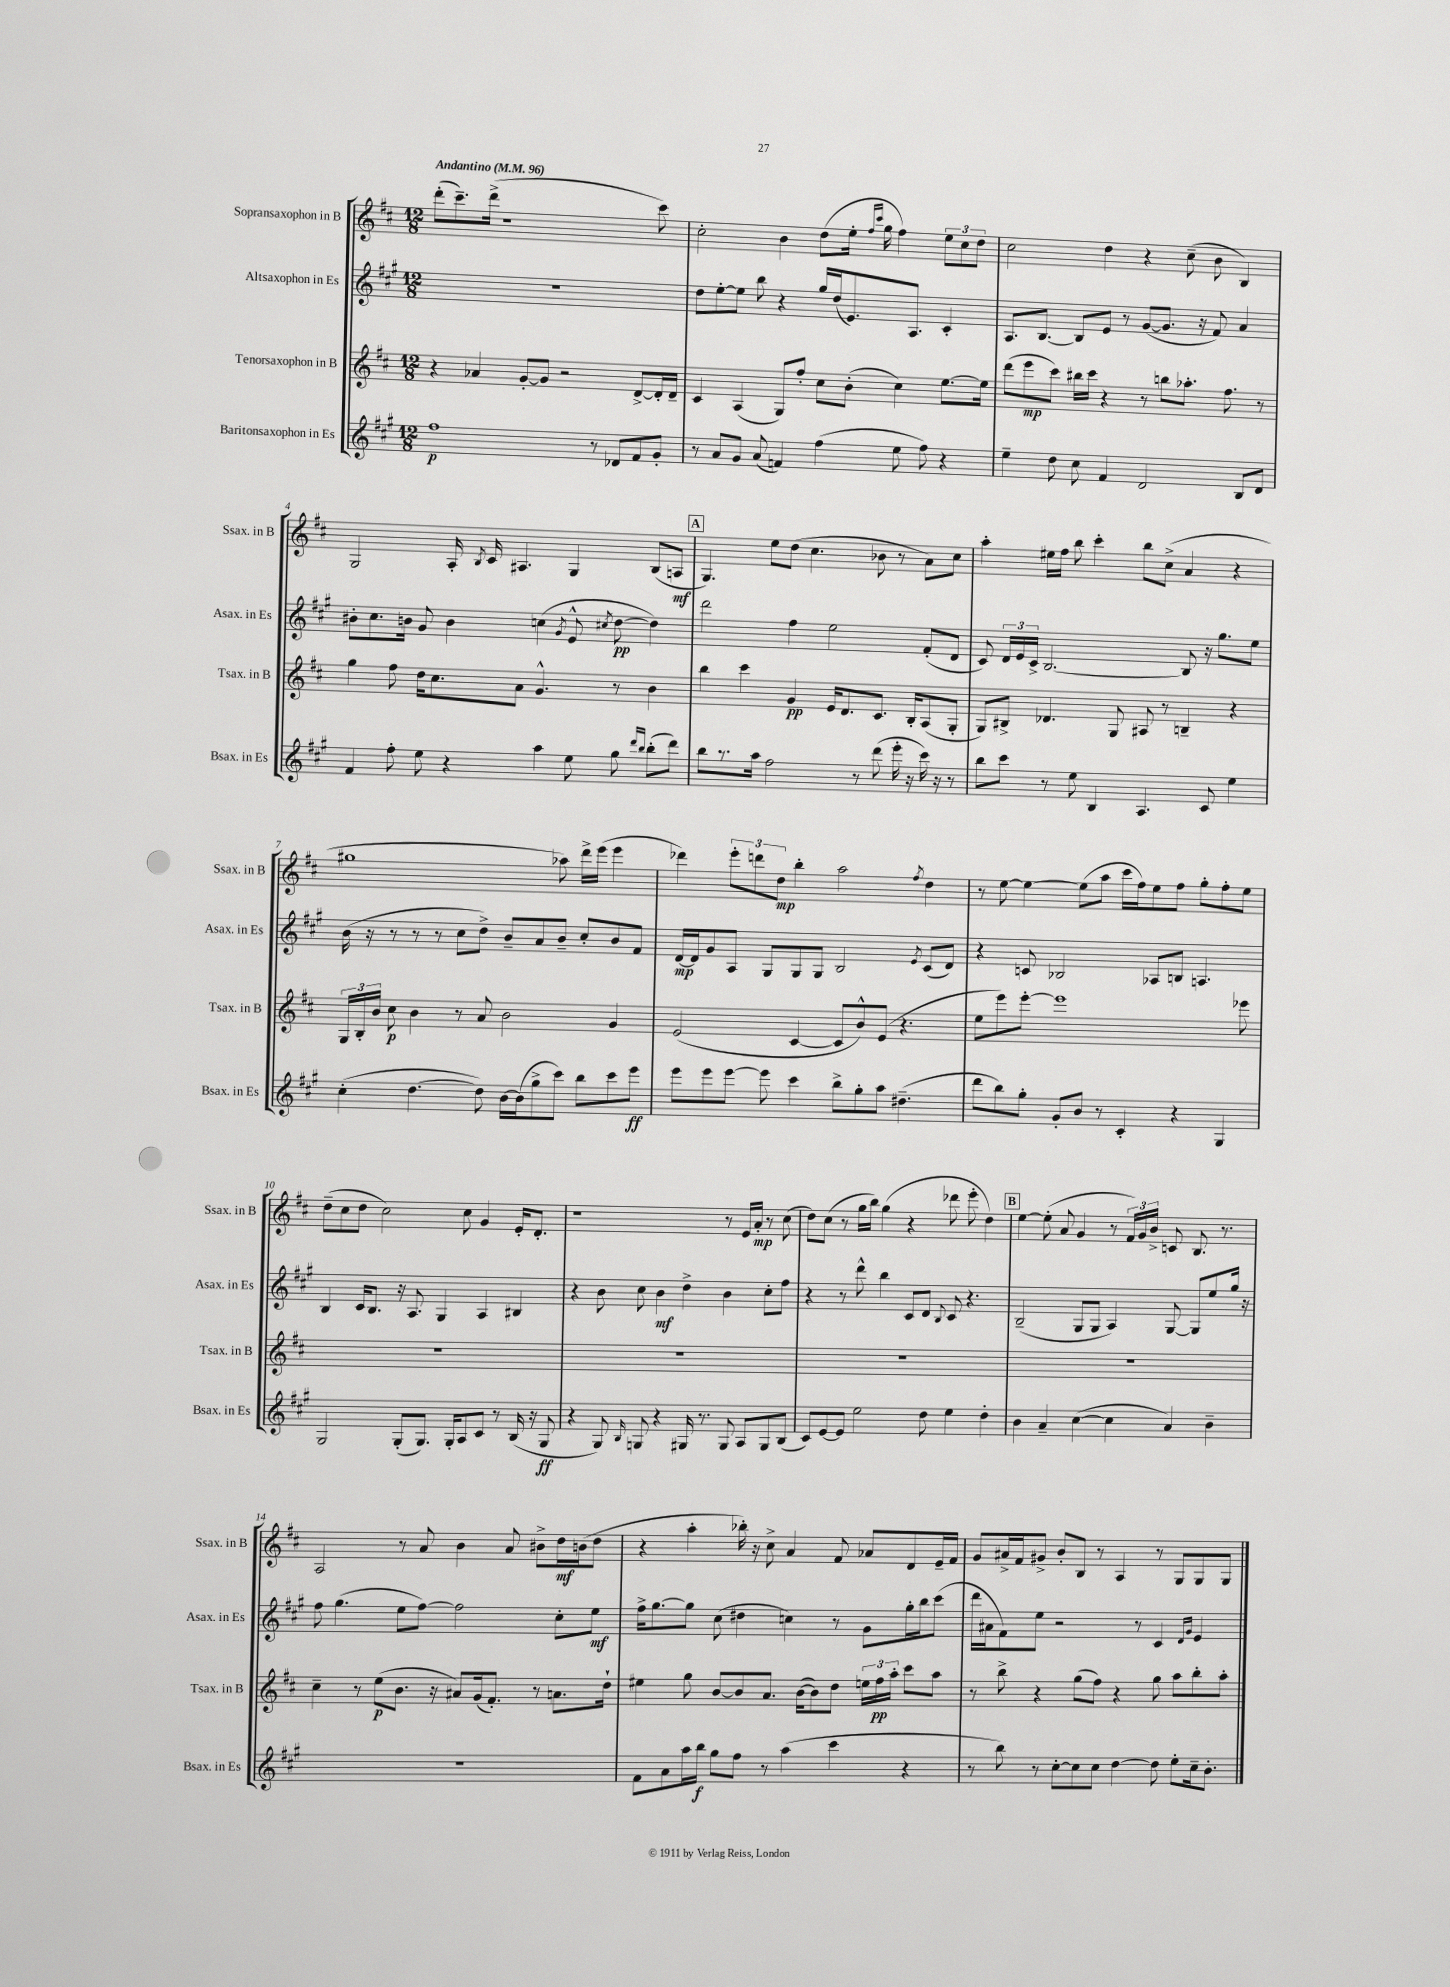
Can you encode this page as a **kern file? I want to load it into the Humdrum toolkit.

**kern	**kern	**kern	**kern
*staff4	*staff3	*staff2	*staff1
*clefG2	*clefG2	*clefG2	*clefG2
*k[f#c#g#]	*k[f#c#]	*k[f#c#g#]	*k[f#c#]
*M12/8	*M12/8	*M12/8	*M12/8
*MM96	*MM96	*MM96	*MM96
1ff#	4r	1.r	(8ddd'\L
.	.	.	8.ccc#~\)
.	4a-/	.	.
.	.	.	(16ddd^\Jk
.	.	.	1r
.	[8g'/L	.	.
.	8g/]J	.	.
.	2r	.	.
8r	.	.	.
8d-/L	.	.	.
8f#/	[8d^/L	.	.
8g#'/J	16d'/]L	.	8ccc#\)
.	16d~/JJ	.	.
=	=	=	=
8r	4c#/	8dd\L	2cc#'\
8a/L	.	[8ee'\	.
8g#/J	(4A/	8ee\]J	.
(8a/	.	8bb\	.
4f/)	8G/L)	4r	4b\
.	8ff#'/J	.	.
(4ff#\	8cc#\L	16gg#/LL	(8dd\L
.	.	(16dd/J	.
.	(8b'\J	8.e/)	16ee'\Jk
.	.	.	16qqff#/LL
.	.	.	16qqccc#/JJ
.	.	.	16gg\
8ee\	4cc#\)	.	4ff#\)
.	.	8.A/J	.
8ff#\)	.	.	.
4r	[8.ee\L	4c#'/	12ee\L
.	.	.	12cc#\
.	.	.	12dd\J
.	16ee\]Jk	.	.
=	=	=	=
4ee~\	(8ddd\L	8.A/L	2cc#\
.	8eee\	.	.
.	.	[8.B/J	.
8dd\	8ccc#\J)	.	.
8cc#\	16bb#\LL	8B/]L	.
.	16ccc#\JJ	.	.
4f#/	4r	8e/J	4dd\
.	.	8r	.
2d/	8r	([8g#/L	4r
.	8bb\L	8.g#/]J	.
.	8.aa-'\J	.	(8cc#~\
.	.	16r	.
.	.	8f#/)	8b\
.	8.ff#\	.	.
8B/L	.	4a/	4B/)
8d/J	8r	.	.
=	=	=	=
4f#/	4gg\	8b#'\L	2G/
.	.	8.cc#\	.
8ff#'\	8ff#\	.	.
.	.	16b\Jk	.
8ee\	16dd\LK	8g#/	.
.	8.cc#\	.	.
4r	.	4b\	16A'/
.	.	.	8qB/
.	.	.	16c#/
.	8a\J	.	4.A#/
4aa\	4.g^^/	(4cc\	.
.	.	8qg#/	.
8ee\	.	8e^^/	4G/
.	.	8qcc#/	.
8gg#\	8r	[8dd\	.
16qqddd/LL	.	.	.
16qqbb/JJ	.	.	.
(8bb'\L	4b\	4dd\])	(8B/L
8ddd\J)	.	.	8A/J
=	=	=	=
8bb\L	4bb\	2ddd\	4.G/)
8.r	.	.	.
.	4ccc#\	.	.
16aa\Jk	.	.	.
2ff#\	.	.	8ee\L
.	4g/	4ff#\	(8dd\J
.	.	.	4.cc#\
.	16e/LK	2ee\	.
.	8.d/	.	.
8r	.	.	.
(8ddd\	8.c#/J	.	8b-\
16eee'\	.	.	8r
16r	16B'/LK	.	.
16ccc#\)	(8A/	(8f#'/L	8a\L)
16r	.	.	.
8r	8G'/J	8d/J	8cc#\J
=	=	=	=
8bb\L	8G/L)	8c#/)	4aa'\
8ccc#\J	8B#^/J	24d/LL	.
.	.	24e/	.
.	.	24c#^/JJ	.
8r	4.d-/	[2.B/	16ee#\LL
.	.	.	16ff#\JJ
8ee\	.	.	8bb\
4B/	.	.	4ccc#'\
.	8G/	.	.
4.A/	8A#/	.	8bb\L
.	8r	.	(8cc#^\J
.	4B~/	8B/]	4a/
8c#/	.	16r	.
.	.	8.gg#\L	.
4ee\	4r	.	4r
.	.	8ee\J	.
=	=	=	=
(4cc#'\	24G/LL	(16b\	1gg#
.	24B'/	.	.
.	.	16r	.
.	24b/JJ	.	.
.	8cc#\	8r	.
[4.dd\	4b\	8r	.
.	.	8r	.
.	8r	8cc#\L	.
8dd\])	8a/	8dd^\J)	.
[16b\LL	2b\	8b~/L	.
(16b\]J	.	.	.
8gg#^\	.	8a/	.
8ccc#\J)	.	8b~/J	8aa-\)
8bb\L	.	8cc#'/L	16ddd^\LL
.	.	.	(16eee\JJ
8ccc#\	4g/	8b/	4eee\
8eee\J	.	8f#/J	.
=	=	=	=
8eee\L	(2e/	[16d/LL	4ddd-\)
.	.	16d/]J	.
8eee\	.	8g#/	.
[8eee\J	.	8A/J	12eee'\L
.	.	.	12ddd\
8eee\]	.	8G#/L	.
.	.	.	12dd\J
4ccc#\	[4c#/	8G#/	4bb'\
.	.	8G#/J	.
8bb^\L	8c#/]L	2B/	2aa\
8gg#'\	8b^^/)	.	.
8aa\J	(8e/J	.	.
(4.dd#~\	4.r	.	.
.	.	8qe/	8qff#/
.	.	(8c#/L	4dd\
.	.	8d/J)	.
=	=	=	=
8ddd\L	8ee\L	4r	8r
8bb\)	8eee\)	.	[8ee\
8gg#'\J	[8eee'\J	8c/	4ee\_
8g#'/L	1eee]	2B-/	.
8b/J	.	.	(8ee\]L
8r	.	.	8aa\J
4c#'/	.	.	16ccc#\LL
.	.	.	16ff#\J)
.	.	8A-/L	8ee\
4r	.	8B/J	8ff#\J
.	.	4.A/	8gg'\L
4G#/	.	.	8ff#'\
.	8eee-\	.	8ee\J
=	=	=	=
2G#/	1.r	4B/	(8dd~\L
.	.	.	8cc#\
.	.	16c#/LK	8dd\J
.	.	8.B/J	.
.	.	.	2cc#\)
(8G#'/L	.	16r	.
.	.	8.A/	.
8.G#/J)	.	.	.
.	.	4G#/	.
16G#'/LK	.	.	.
8A/	.	.	8cc#\
8c#/J	.	4A/	4g/
8r	.	.	.
(16B/	.	4B#/	16e'/LK
16r	.	.	8.d'/J
8G#/	.	.	.
=	=	=	=
4r	1.r	4r	1r
8G#/)	.	8b\	.
16qqB/	.	.	.
8G/	.	8cc#\	.
4r	.	4b\	.
16G#/	.	4dd^\	.
8.r	.	.	.
8G#/	.	4b\	8r
8A/L	.	.	16e/LL
.	.	.	16a'/JJ
8G#/	.	8cc#'\L	8r
(8B/J	.	8ff#\J	(8cc#\
=	=	=	=
8c#/L)	1.r	4r	8dd\L)
[8e/	.	.	(8cc#\J
8e/]J	.	8r	8r
2ee\	.	8ddd^^\	16gg\LL
.	.	.	16bb\JJ)
.	.	4bb\	(4gg\
.	.	8c#/L	4r
8dd\	.	8d/J	.
.	.	8qqB/	.
4ee\	.	8c#/	8ddd-\
.	.	4.r	8eee'\
4dd'\	.	.	4dd\)
=	=	=	=
4b\	1.r	(2B~/	[4ee\
4a~/	.	.	(8ee'\]
.	.	.	8a/
([4cc#\	.	8G#/L	4g/
.	.	8G#/J	.
4cc#\]	.	4A/)	8r
.	.	.	24f#/LL)
.	.	.	24g/
.	.	.	24b^/JJ
4a/)	.	[8G#/	8c/
.	.	8G#/]L	8.B/
4b~\	.	8ee/	.
.	.	.	8.r
.	.	16gg#/Jk	.
.	.	16r	.
=	=	=	=
1.r	4cc#~\	8ff#\	2A/
.	.	(4.gg#\	.
.	8r	.	.
.	(8ee\L	.	.
.	8.b\J	8ee\L	8r
.	.	[8ff#\J)	8a/
.	16r	.	.
.	8a#/L)	2ff#\]	4b\
.	(16g/k	.	.
.	8.f#'/J)	.	.
.	.	.	8a/
.	8r	.	8b#^\L
.	8.a\L	8cc#'\L	16dd\L
.	.	.	(16b\J
.	.	8ee\J	8dd\J
.	16dd`\Jk	.	.
=	=	=	=
8f#\L	4ee#\	16ff#^\LK	4r
.	.	[8.gg#\	.
8a\	.	.	.
16aa\L	8gg\	8gg#\]J	4aa'\
16bb\JJ	.	.	.
8gg#\L	[8b/L	(8cc#\	.
8ff#\J	8b/]	4dd#\	16bb-'\)
.	.	.	16r
8r	8.a/J	.	8cc#^\
(4aa\	.	4cc\)	4a/
.	([16b\LK	.	.
.	8b\])	.	.
4ccc#\	8dd\J	8r	8f#/
.	24ee\LL	8g#\L	8a-/L
.	24ff#\	.	.
.	24aa'\JJ	.	.
4r	8ccc#\L	16gg#'\L	8d/
.	.	16bb\J	.
.	8aa\J	(8ccc#\J	16e~/L
.	.	.	16f#/JJ
=	=	=	=
8r	8r	16ddd\LL	8g/L
.	.	16a#\J	.
8bb\)	8bb^\	8f#\)	16a#^/L
.	.	.	16f#/J
8r	4r	8ee\J	8g#^/J
[8cc#'\L	.	2r	8b'/L
8cc#\]	(8gg\L	.	8B/J
8cc#\J	8ff#\J)	.	8r
[4dd\	4r	.	4A/
.	.	8r	.
8dd\]	8gg\	4c#/	8r
8ee'\L	8aa\L	.	8G/L
.	.	16qqd/LL	.
.	.	16qqg#/JJ	.
16cc#~\k	8bb'\	4e/	8G/
8.b'\J	.	.	.
.	8aa'\J	.	8G/J
==	==	==	==
*-	*-	*-	*-
